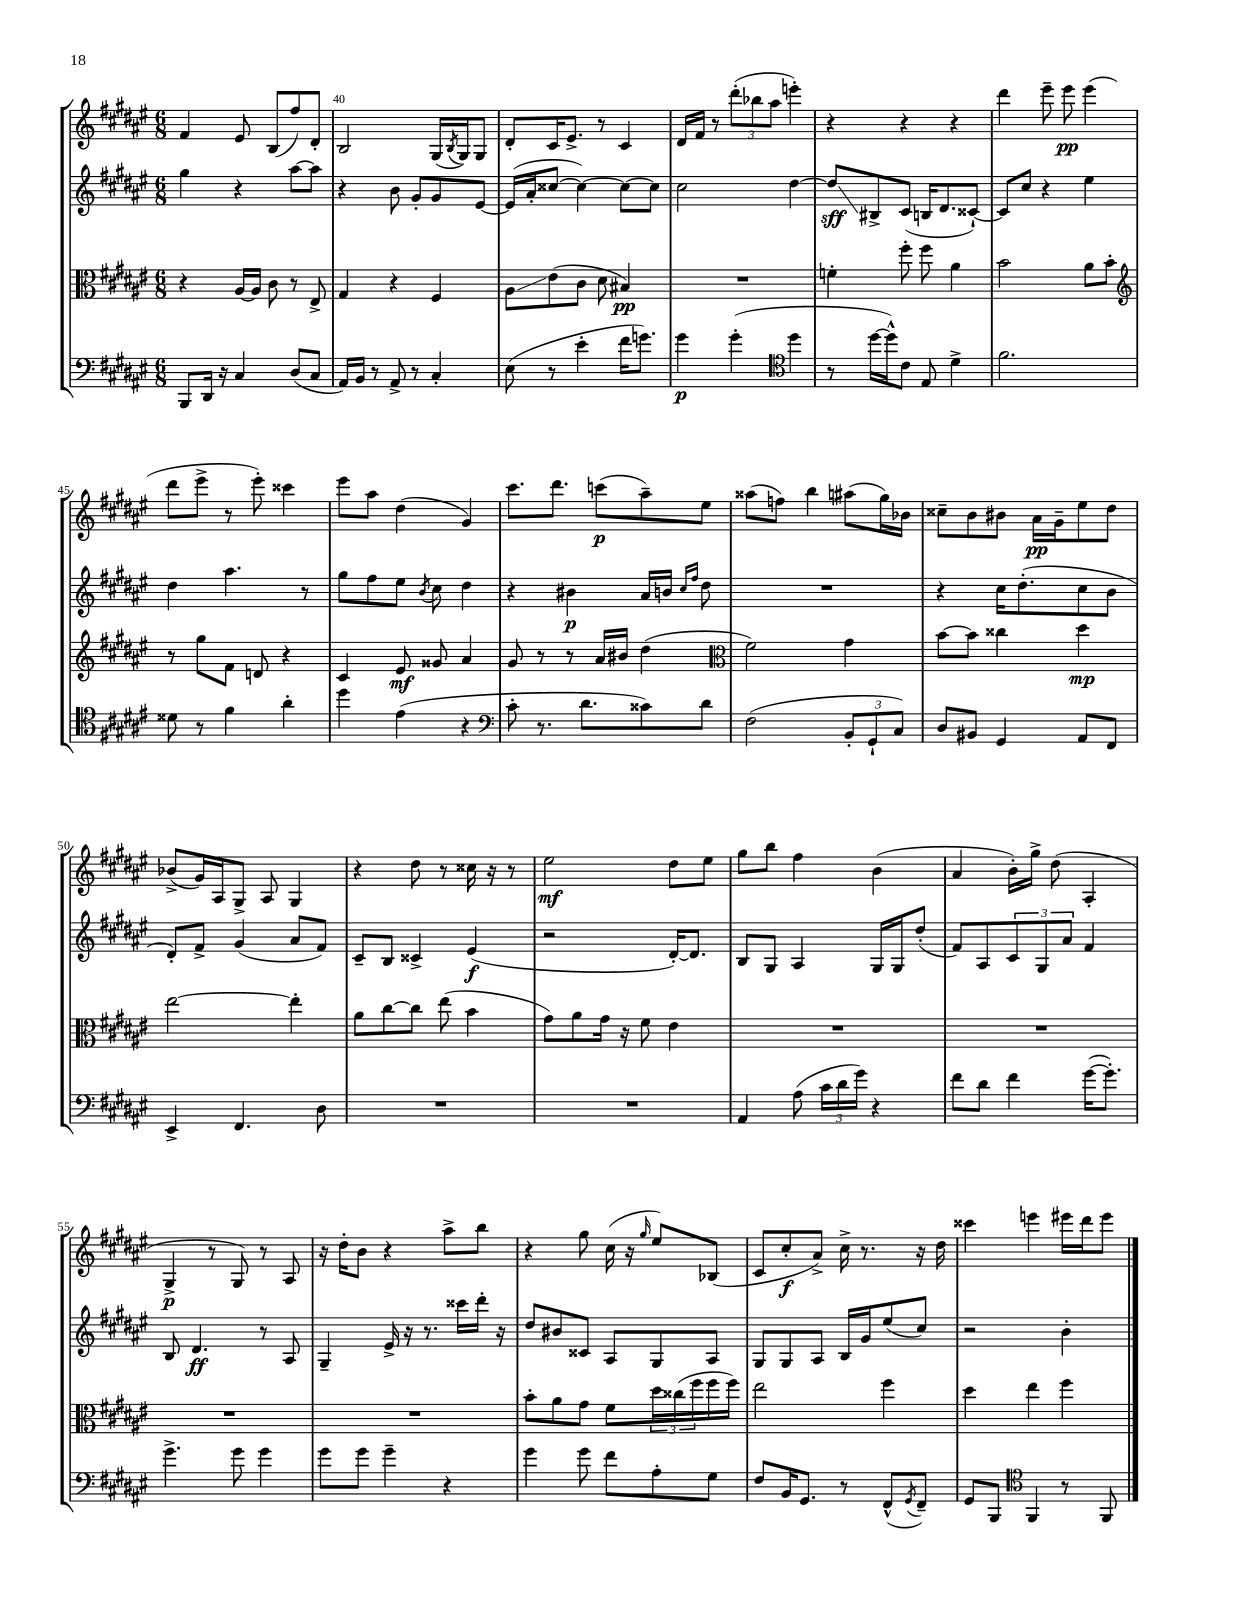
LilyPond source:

<<
\new StaffGroup <<
\new Staff = "s0" {
    \clef treble \key fis \major \numericTimeSignature \time 6/8
    fis'4 eis'8 b8( fis''8) dis'8-. |
    b2 gis16( \acciaccatura { b8 } gis16) gis8 |
    dis'8-. cis'16 eis'8.-> r8 cis'4 |
    dis'16 fis'16 r8 \tuplet 3/2 { dis'''8-.( bes''8 ais''8 } e'''4-.) |
    r4 r4 r4 |
    dis'''4 eis'''8-- eis'''8\pp eis'''4( |
    dis'''8 eis'''8-> r8 eis'''8-.) cisis'''4 |
    eis'''8 ais''8 dis''4( gis'4) |
    cis'''8. dis'''8. c'''8\p( ais''8--) eis''8 |
    aisis''8( f''8) b''4 ais''8( gis''16) bes'16 |
    cisis''8-- b'8 bis'8 ais'16\pp gis'16-- eis''8 dis''8 |
    bes'8->( gis'16) ais16 gis8-> ais8 gis4 |
    r4 dis''8 r8 cisis''16 r16 r8 |
    eis''2\mf dis''8 eis''8 |
    gis''8 b''8 fis''4 b'4( |
    ais'4 b'16-.) gis''16-> dis''8( ais4-. |
    gis4->\p r8 gis8) r8 ais8 |
    r16 dis''16-. b'8 r4 ais''8-> b''8 |
    r4 gis''8 cis''16( r16 \grace { gis''16 } eis''8) bes8( |
    cis'8 cis''8-.\f ais'8->) cis''16-> r8. r16 dis''16 |
    cisis'''4 e'''4 eis'''16 dis'''16 eis'''8 \bar "|." |
}
\new Staff = "s1" {
    \clef treble \key fis \major \numericTimeSignature \time 6/8
    gis''4 r4 ais''8~ ais''8 |
    r4 b'8 gis'8-. gis'8 eis'8~ |
    eis'16( ais'16-. cisis''8~ cisis''4~) cisis''8~ cisis''8 |
    cis''2 dis''4~ |
    dis''8\glissando\sff bis8-> cis'8( b16 dis'8. cisis'8~-!) |
    cisis'8 cis''8 r4 eis''4 |
    dis''4 ais''4. r8 |
    gis''8 fis''8 eis''8 \acciaccatura { b'8 } cis''8 dis''4 |
    r4 bis'4\p ais'16 b'16 \grace { cis''16 fis''16 } dis''8 |
    R2. |
    r4 cis''16 dis''8.-.( cis''8 b'8 |
    dis'8-.) fis'8-> gis'4( ais'8 fis'8) |
    cis'8-- b8 cisis'4-> eis'4\f( |
    r2 dis'16~-.) dis'8. |
    b8 gis8 ais4 gis16 gis16 dis''8-.( |
    fis'8) ais8 \tuplet 3/2 { cis'8 gis8 ais'8 } fis'4 |
    b8 dis'4.\ff r8 ais8 |
    gis4-- eis'16-> r16 r8. cisis'''16 dis'''16-. r16 |
    dis''8 bis'8 cisis'8 ais8 gis8 ais8 |
    gis8 gis8 ais8 b16 gis'16 eis''8( cis''8) |
    r2 b'4-. \bar "|." |
}
\new Staff = "s2" {
    \clef alto \key fis \major \numericTimeSignature \time 6/8
    r4 ais16~ ais16 cis'8 r8 eis8-> |
    gis4 r4 fis4 |
    ais8\glissando eis'8( cis'8 dis'8 bis4\pp) |
    R2. |
    f'4-. fis''8-. fis''8 ais'4 |
    b'2 ais'8 b'8-. |
    \clef treble r8 gis''8 fis'8 d'8 r4 |
    cis'4 eis'8\mf gisis'8 ais'4 |
    gis'8 r8 r8 ais'16 bis'16 dis''4( |
    \clef alto fis'2) gis'4 |
    b'8~ b'8 cisis''4 dis''4\mp |
    eis''2~ eis''4-. |
    ais'8 cis''8~ cis''8 eis''8( b'4 |
    gis'8) ais'8 gis'16 r16 fis'8 eis'4 |
    R2. |
    R2. |
    R2. |
    R2. |
    b'8-. ais'8 gis'8 fis'8 \tuplet 3/2 { dis''16 cisis''16( fis''16 } fis''16 fis''16) |
    eis''2 fis''4 |
    dis''4 eis''4 fis''4 \bar "|." |
}
\new Staff = "s3" {
    \clef bass \key fis \major \numericTimeSignature \time 6/8
    b,,8 dis,16 r16 cis4 dis8( cis8 |
    ais,16) b,16 r8 ais,8-> r8 cis4-. |
    eis8( r8 eis'4-. fis'16 g'8.) |
    gis'4\p gis'4-.( \clef tenor dis''4 |
    r8 dis''16~ dis''16-^) cis'8 eis8 dis'4-> |
    fis'2. |
    disis'8 r8 fis'4 ais'4-. |
    dis''4 eis'4( r4 |
    \clef bass cis'8-. r8. dis'8. cisis'8) dis'8 |
    fis2( \tuplet 3/2 { b,8-. gis,8-! cis8) } |
    dis8 bis,8 gis,4 ais,8 fis,8 |
    eis,4-> fis,4. dis8 |
    R2. |
    R2. |
    ais,4 ais8( \tuplet 3/2 { cis'16 dis'16 gis'16) } r4 |
    fis'8 dis'8 fis'4 gis'16~( gis'8.-.) |
    gis'4.-> gis'8 gis'4 |
    gis'8 gis'8 gis'4-- r4 |
    gis'4 gis'8 fis'8 ais8-. gis8 |
    fis8 b,16 gis,8. r8 fis,8-^( \acciaccatura { gis,8 } fis,8--) |
    gis,8 b,,8 \clef tenor fis,4 r8 fis,8 \bar "|." |
}
>>
>>
\layout { \context { \Score currentBarNumber = #39 \override BarNumber.break-visibility = ##(#f #t #t) barNumberVisibility = #(every-nth-bar-number-visible 5) } }
